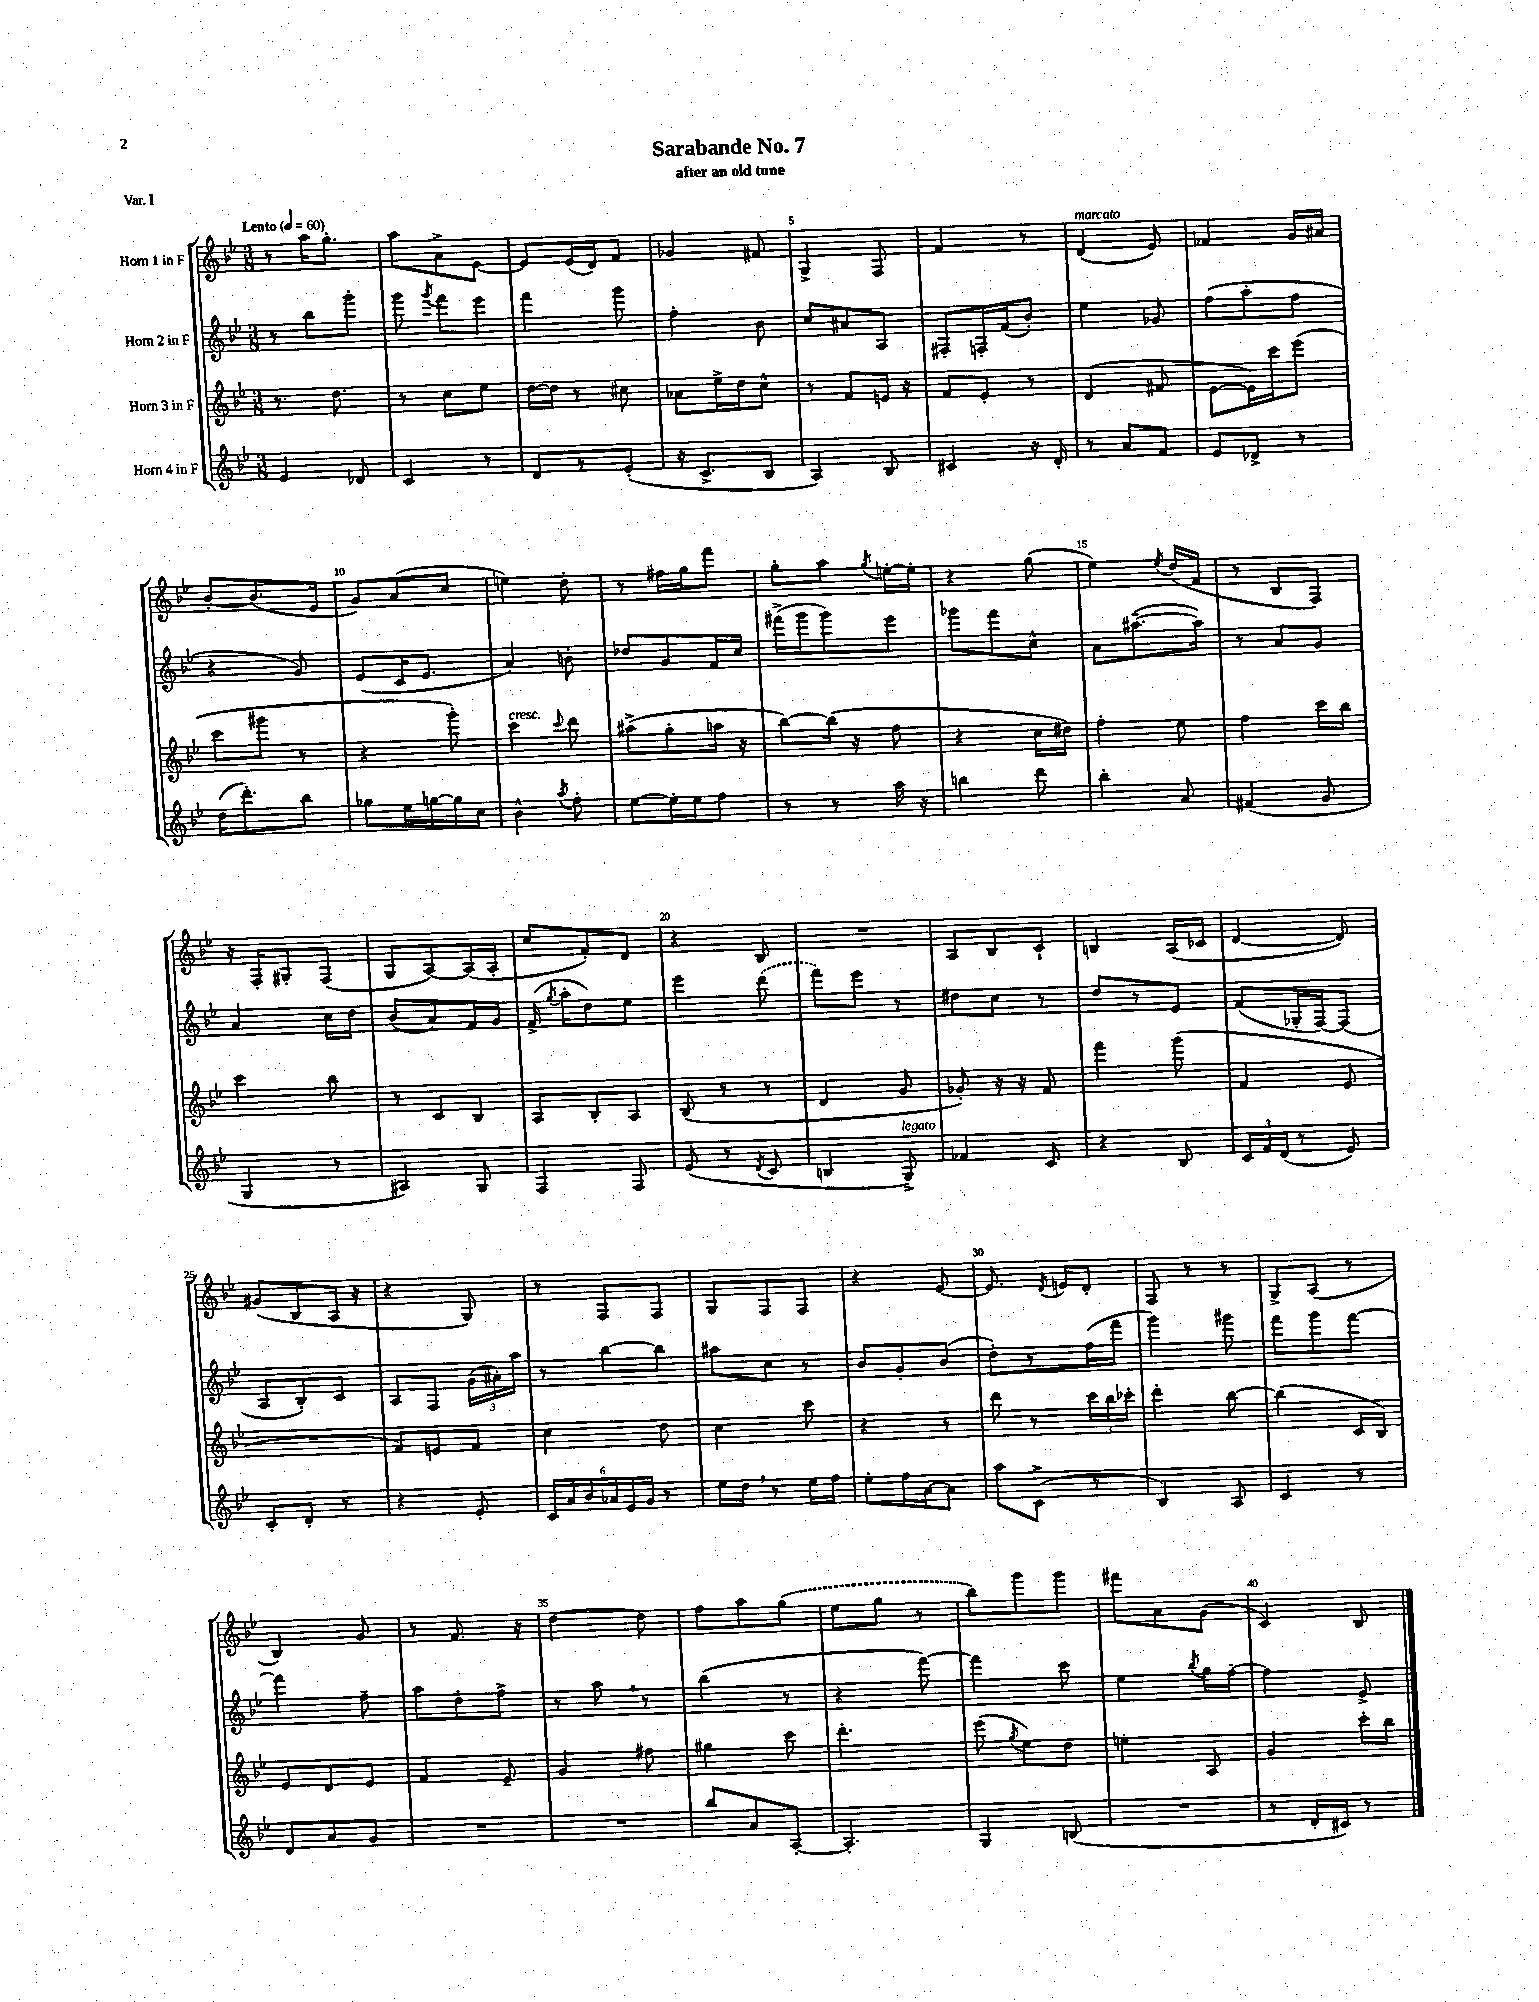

**kern	**kern	**kern	**kern
*staff4	*staff3	*staff2	*staff1
*clefG2	*clefG2	*clefG2	*clefG2
*k[b-e-]	*k[b-e-]	*k[b-e-]	*k[b-e-]
*M3/8	*M3/8	*M3/8	*M3/8
*MM60	*MM60	*MM60	*MM60
4e-/	8.r	8r	8r
.	.	8bb-\L	16aa\LK
.	8.dd\	.	8.gg'\J
8d-/	.	8ggg'\J	.
=	=	=	=
4c/	8r	8ggg\	8aa\L
.	.	8qggg/	.
.	8cc\L	8fff\L	8a^\
8r	8ee-\J	8eee-\J	[8e-\J
=	=	=	=
8d/L	[16dd\LL	4fff\	8e-/]L
.	16dd\]JJ	.	.
8r	8r	.	(16e-/L
.	.	.	16d/J)
(8e-'/J	8cc#\	8ggg\	8f/J
=	=	=	=
16r	8a-\L	4ff'\	4g-/
8.c^/L	.	.	.
.	16ee-^\L	.	.
.	16dd\J	.	.
8B-/J	8cc^^\J	8b-\	8f#/
=	=	=	=
4A/)	8r	8cc/L	4G^/
.	8f/L	8a#/	.
8B-/	16e/Jk	8A/J	8F/
.	16r	.	.
=	=	=	=
4c#/	8f/L	8F#'/L	4f/
.	8e-'/J	16F'/L	.
.	.	(16f/J	.
16r	8r	8b-'/J)	8r
16d'/	.	.	.
=	=	=	=
8r	(4d/	4ee-\	(4d/
8a/L	.	.	.
8f/J	8f#/	8g-/	8e-/)
=	=	=	=
8e-/L	[8e-\L	(8ff\L	4f-/
8d-^/J	16e-\]L)	8aa'\	.
.	16ccc\J	.	.
8r	(8eee-\J	8ff\J	16g/LL
.	.	.	16a#/JJ
=	=	=	=
(16dd\LK	8ccc\L	4r	[8b-'/L
8.ddd'\)	.	.	.
.	8ggg#\J	.	(8.b-/]
8bb-\J	8r	8g/)	.
.	.	.	16e-/Jk
=	=	=	=
8gg-\L	4r	(8e-/L	8g/L)
16ee-\L	.	16c/K	(8a/
[16gg\	.	8.e-/J	.
16gg\]	8ggg'\)	.	8cc/J
16cc\JJ	.	.	.
=	=	=	=
4b-^^\	4ccc\	4a/)	4ee\)
8qaa/	8qqccc/	.	.
8ff'\	8ddd\	8b'\	8dd'\
=	=	=	=
[8ee-\L	(8aa#^\L	8dd-/L	8r
16ee-'\]L	8gg'\	8g/	16ff#\LL
16ee-\J	.	.	16gg\J
8ff\J	16aa\Jk	16f/L	8fff\J
.	16r	16cc/JJ	.
=	=	=	=
8r	[8bb-\L)	(16fff#^\LL	8gg'\L
.	.	16ggg\J	.
8r	(16bb-\]Jk	8ggg\)	8aa\J
.	16r	.	.
.	.	.	8qgg/
16aa\	8ff\	8eee-\J	[16ee'\LL
16r	.	.	16ee'\]JJ
=	=	=	=
4bb\	4r	8ggg-\L	4r
.	.	8fff\	.
8ddd\	16cc\LL	8cc^^\J	(8gg\
.	16dd#\JJ)	.	.
=	=	=	=
4bb-'\	4ff'\	8a\L	4ee-\)
.	.	([8.aa#~\	.
.	.	.	8qee-/
8a/	8ee-\	.	(16dd/LL
.	.	16aa#\]Jk)	16f/JJ
=	=	=	=
(4f#/	4ff\	8r	8r
.	.	8a/L	8B-/L
8g/	16ccc\LL	8g/J	8F/J)
.	16bb-\JJ	.	.
=	=	=	=
4G/	4ccc\	4a/	16r
.	.	.	16F'/LK
.	.	.	8G#'/
8r	8bb-\	16cc\LL	(8F/J
.	.	16dd\JJ	.
=	=	=	=
4A#/)	8r	(8b-/L	8G/L
.	8c/L	8a/)	[8A/)
8G/	8B-/J	16f/L	(16A/]L
.	.	16g/JJ	16A'/JJ
=	=	=	=
4F/	8A/L	(16f^/	8cc/L
.	.	8qgg/	.
.	.	16aa'\LK	.
.	8B-'/	8dd\)	8f'/)
8F/	8A/J	8ee-\J	8d/J
=	=	=	=
(8e-/	(8B-/	4eee-\	4r
8r	8r	.	.
8qd/	.	.	.
8c/	8r	(8ddd\	8B-/
=	=	=	=
4B/	4d/	8fff\L)	4.r
.	.	8eee-\J	.
8G^/)	8g/	8r	.
=	=	=	=
4f-/	8g-'/)	8dd#\L	8A/L
.	16r	8cc\J	8B-/
.	16r	.	.
8c/	8f/	8r	8c`/J
=	=	=	=
4r	4fff\	8dd/L	4B/
.	.	8r	.
8B-/	(8ggg\	8e-/J	(16A/LL
.	.	.	16c-/JJ
=	=	=	=
24c/LL	4f/	(8f/L	[4d/
24f/	.	.	.
(24d/JJ	.	.	.
8r	.	16G-'/L	.
.	.	[16F/J)	.
8e-/)	8e-/	(8F/]J	8d/])
=	=	=	=
8c'/L	4.r	8A/L	(8g#/L
8d'/J	.	8B-'/)	8B-/
8r	.	8c/J	16A/Jk
.	.	.	16r
=	=	=	=
4r	8f/L)	8A/L	4r
.	8e/	8F/J	.
8e-'/	8f/J	(24g\LL	8G/)
.	.	24a#'\)	.
.	.	24aa\JJ	.
=	=	=	=
24c/LL	4cc\	8r	8r
24a/	.	.	.
24b-/	.	.	.
24a-/	.	[8bb-\L	8F/L
24e-/	.	.	.
24g/JJ	.	.	.
8r	8dd\	8bb-\]J	8F/J
=	=	=	=
16ee-\LL	4cc\	8aa#\L	8G/L
16dd\JJ	.	.	.
8r	.	8cc\J	8F/
16ee-\LL	8ccc\	8r	8F/J
16ff\JJ	.	.	.
=	=	=	=
8ee-'\L	4r	8b-/L	4r
16ff\L	.	8g'/	.
[16a\J	.	.	.
8a\]J	8r	(8b-/J	[8e-/
=	=	=	=
8aa\L	8ddd\	8dd'\L)	8.e-/]
(8c^\J	8r	8r	.
.	.	.	8qd/
.	.	.	16e/LK
8r	24ccc\LL	(16ff\L	8d'/J
.	24bb-\	.	.
.	.	16fff\JJ	.
.	24ccc-'\JJ	.	.
=	=	=	=
4B-/)	4ddd'\	4ggg\)	8F/
.	.	.	8r
8A/	[8bb-\	8ggg#\	8r
=	=	=	=
4c/	(4bb-\]	8fff\L	8G^/L
.	.	8ggg\	(8A/J
8r	16c/LL	[8fff\J	8r
.	16B-/JJ)	.	.
=	=	=	=
8d/L	8e-/L	4fff\]	4B-/)
8a/	8d/	.	.
8g/J	8e-/J	8ff~\	8g/
=	=	=	=
4.r	4f/	8aa\L	8r
.	.	8dd'\	8.f/
.	8e-~/	8ff^\J	.
.	.	.	16r
=	=	=	=
4.r	4g/	8r	[4dd\
.	.	8aa\	.
.	8ff#\	8r	8dd\]
=	=	=	=
8bb-/L	4gg#\	(4bb-\	8ff\L
8a/	.	.	8aa\
[8A'/J	8ccc\	8r	(8gg\J
=	=	=	=
4.A'/]	4.ddd'\	4r	8ee-\L
.	.	.	8gg\J
.	.	[8fff\)	8r
=	=	=	=
4G/	(8eee-\	4fff\]	8bb-\L)
.	8qgg/	.	.
.	8ee-\L)	.	8ggg\
(8B/	8dd\J	8ccc\	8ggg\J
=	=	=	=
4.r	4ee'\	4ee-\	8fff#\L
.	.	.	8a\
.	.	8qbb-/	.
.	8A/	16gg\LL	(8g\J
.	.	[16ff'\JJ	.
=	=	=	=
8r	4g/	4ff\]	4c/)
16d'/LL	.	.	.
16c#/JJ)	.	.	.
8r	16ccc'\LL	8e-^/	8B-/
.	16bb-\JJ	.	.
==	==	==	==
*-	*-	*-	*-
